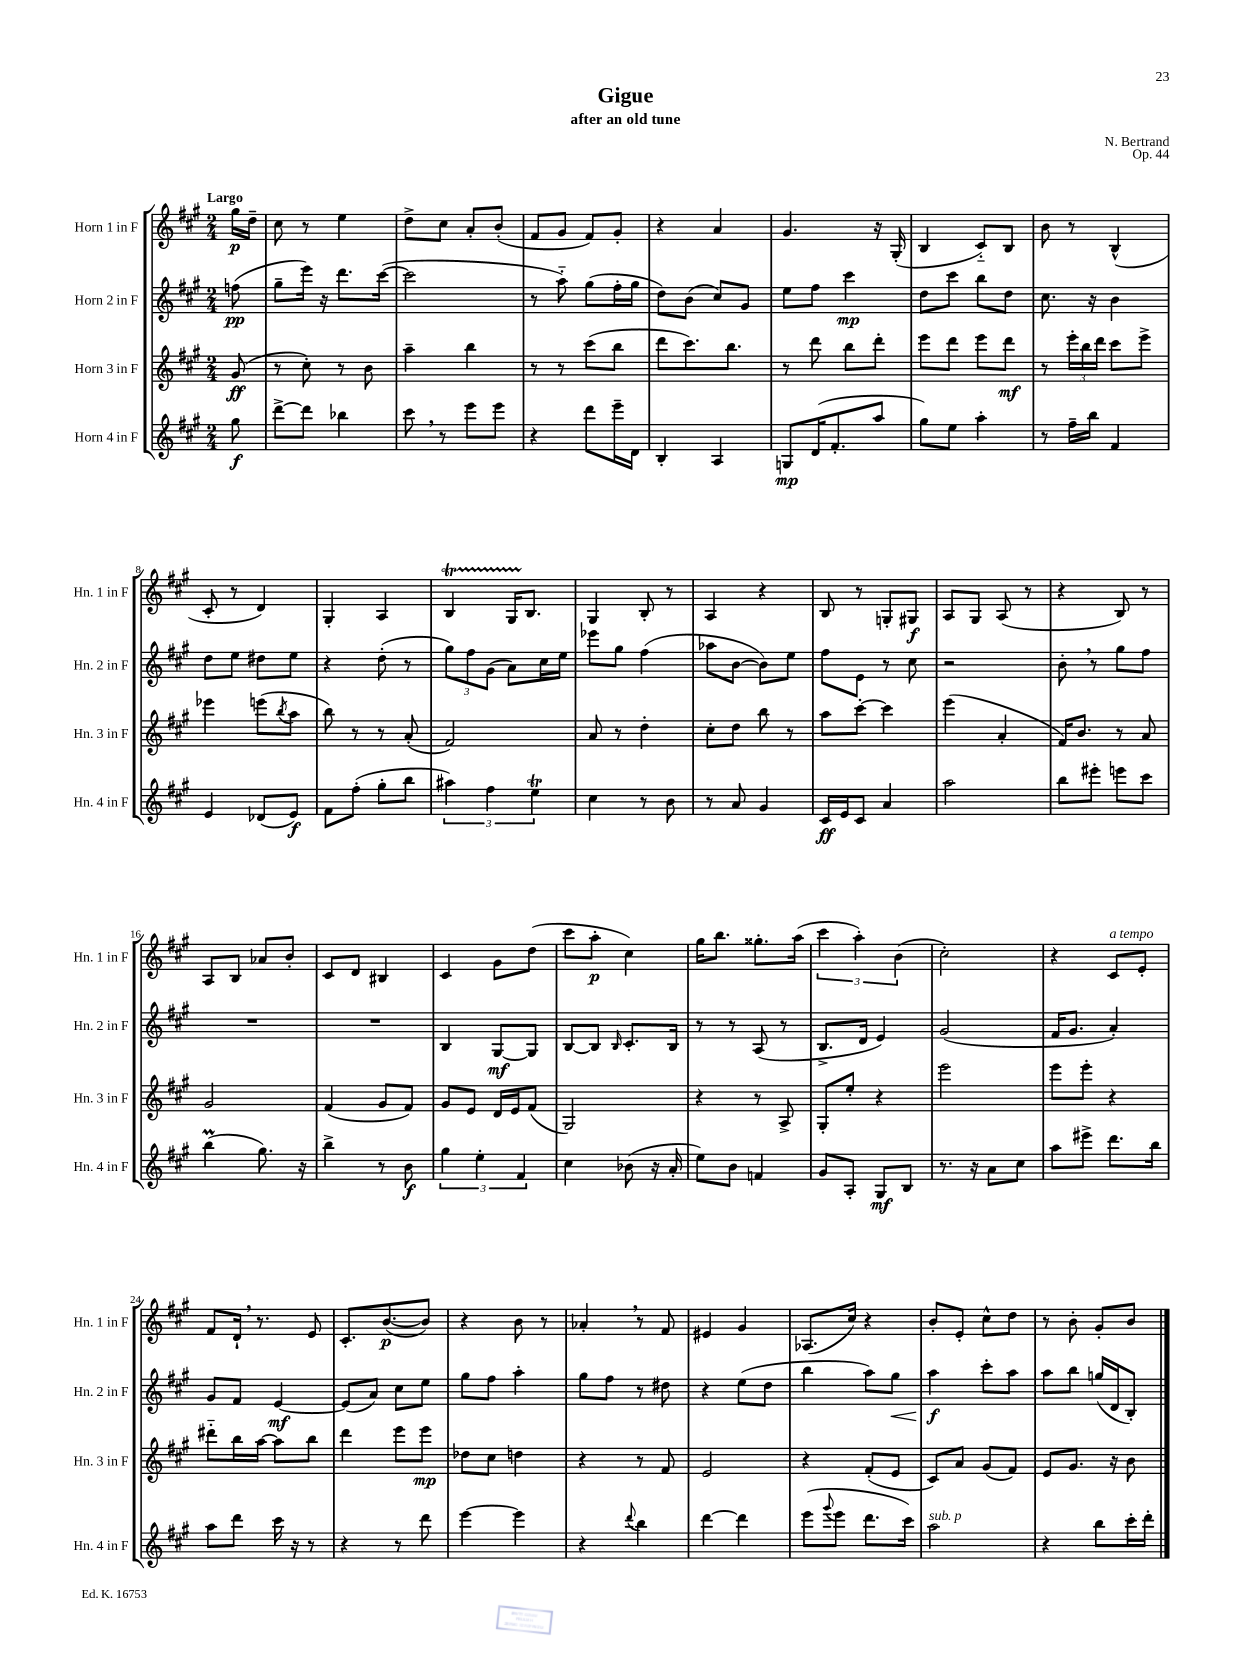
\header { title = "Gigue" composer = "N. Bertrand" subtitle = "after an old tune" opus = "Op. 44" }
<<
\new StaffGroup <<
\new Staff = "s0" \with { instrumentName = "Horn 1 in F" shortInstrumentName = "Hn. 1 in F" } {
    \clef treble \key a \major \numericTimeSignature \time 2/4 \partial 8 \tempo "Largo"
    gis''16\p d''16-- |
    cis''8 r8 e''4 |
    d''8-> cis''8 a'8-. b'8-.( |
    fis'8 gis'8 fis'8) gis'8-. |
    r4 a'4 |
    gis'4. r16 gis16-.( |
    b4 cis'8-_) b8 |
    b'8 r8 b4-^( |
    cis'8-. r8 d'4) |
    gis4-. a4 |
    b4\startTrillSpan gis16 b8.\stopTrillSpan |
    gis4 b8-. r8 |
    a4 r4 |
    b8 r8 g8-. gis8\f |
    a8 gis8 a8( r8 |
    r4 b8) r8 |
    a8 b8 aes'8 b'8-. |
    cis'8 d'8 bis4 |
    cis'4 gis'8 d''8( |
    cis'''8 a''8-.\p cis''4) |
    gis''16 b''8. gisis''8.-. a''16( |
    \tuplet 3/2 { cis'''4 a''4-.) b'4( } |
    cis''2-.) |
    r4 cis'8^\markup { \italic "a tempo" } e'8-. |
    fis'8 d'16-! \breathe r8. e'8 |
    cis'8.-. b'8.~\p( b'8) |
    r4 b'8 r8 |
    aes'4-. \breathe r8 fis'8 |
    eis'4 gis'4 |
    aes8.( cis''16) r4 |
    b'8-. e'8-. cis''8-^ d''8 |
    r8 b'8-. gis'8-. b'8 \bar "|." |
}
\new Staff = "s1" \with { instrumentName = "Horn 2 in F" shortInstrumentName = "Hn. 2 in F" } {
    \clef treble \key a \major \numericTimeSignature \time 2/4 \partial 8
    f''8\pp( |
    gis''8-- e'''16) r16 d'''8. cis'''16~( |
    cis'''2 |
    r8 a''8-_) gis''8( fis''16-. gis''16 |
    d''8) b'8( cis''8) gis'8 |
    e''8 fis''8 cis'''4\mp |
    d''8 cis'''8 b''8 d''8 |
    cis''8. r16 b'4 |
    d''8 e''8 dis''8 e''8 |
    r4 d''8-.( r8 |
    \tuplet 3/2 { gis''8) fis''8 gis'8( } a'8) cis''16 e''16 |
    ees'''8 gis''8 fis''4( |
    aes''8 b'8~ b'8) e''8 |
    fis''8 e'8 r8 cis''8 |
    r2 |
    b'8-. \breathe r8 gis''8 fis''8 |
    R2 |
    R2 |
    b4 gis8~\mf gis8 |
    b8~ b8 \grace { b16 } cis'8.-. b16 |
    r8 r8 a8( r8 |
    b8.-> d'16 e'4) |
    gis'2( |
    fis'16 gis'8. a'4-.) |
    gis'8 fis'8 e'4~\mf |
    e'8( a'8) cis''8 e''8 |
    gis''8 fis''8 a''4-. |
    gis''8 fis''8 r8 dis''8 |
    r4 e''8( d''8 |
    b''4 a''8) gis''8\< |
    a''4\f\! cis'''8-. a''8 |
    a''8 b''8 g''16( d'16 b8-.) \bar "|." |
}
\new Staff = "s2" \with { instrumentName = "Horn 3 in F" shortInstrumentName = "Hn. 3 in F" } {
    \clef treble \key a \major \numericTimeSignature \time 2/4 \partial 8
    gis'8\ff( |
    r8 cis''8-.) r8 b'8 |
    a''4-- b''4 |
    r8 r8 cis'''8( b''8 |
    d'''8 cis'''8.) b''8. |
    r8 d'''8 b''8 d'''8-. |
    e'''8 d'''8 e'''8 d'''8\mf |
    r8 \tuplet 3/2 { e'''16-. b''16 d'''16 } cis'''8 e'''8-> |
    ees'''4 e'''8( \acciaccatura { b''8 } a''8 |
    b''8) r8 r8 a'8-.( |
    fis'2) |
    a'8 r8 d''4-. |
    cis''8-. d''8 b''8 r8 |
    a''8 cis'''8~-. cis'''4 |
    e'''4( a'4-. |
    fis'16) b'8. r8 a'8 |
    gis'2 |
    fis'4( gis'8 fis'8) |
    gis'8 e'8 d'16 e'16 fis'8( |
    gis2) |
    r4 r8 a8-> |
    gis8-. e''8-. r4 |
    e'''2 |
    e'''8 e'''8-. r4 |
    dis'''8-_ b''16 a''16~ a''8 b''8 |
    d'''4 e'''8 e'''8\mp |
    des''8 cis''8 d''4 |
    r4 r8 fis'8 |
    e'2 |
    r4 fis'8-.( e'8 |
    cis'8) a'8 gis'8( fis'8) |
    e'8 gis'8. r16 b'8 \bar "|." |
}
\new Staff = "s3" \with { instrumentName = "Horn 4 in F" shortInstrumentName = "Hn. 4 in F" } {
    \clef treble \key a \major \numericTimeSignature \time 2/4 \partial 8
    gis''8\f |
    d'''8~-> d'''8 bes''4 |
    cis'''8 \breathe r8 e'''8 e'''8 |
    r4 d'''8 e'''16-- d'16 |
    b4-. a4 |
    g8\mp d'16( fis'8.-. a''8 |
    gis''8) e''8 a''4-. |
    r8 fis''16-- b''16 fis'4 |
    e'4 des'8( e'8\f) |
    fis'8 fis''8-.( gis''8-. b''8 |
    \tuplet 3/2 { ais''4) fis''4 e''4\trill } |
    cis''4 r8 b'8 |
    r8 a'8 gis'4 |
    cis'16\ff e'16 cis'8 a'4 |
    a''2 |
    b''8 eis'''8-. e'''8 cis'''8 |
    b''4\prall( gis''8.) r16 |
    b''4-> r8 b'8\f |
    \tuplet 3/2 { gis''4 e''4-. fis'4 } |
    cis''4 bes'8( r16 a'16-. |
    e''8) b'8 f'4 |
    gis'8 a8-. gis8\mf b8 |
    r8. r16 a'8 cis''8 |
    a''8 eis'''8-> d'''8. b''16 |
    a''8 d'''8 cis'''16 r16 r8 |
    r4 r8 d'''8 |
    e'''4~ e'''4 |
    r4 \appoggiatura { d'''8 } b''4 |
    d'''4~ d'''4 |
    e'''8( \appoggiatura { gis'''8 } e'''8 d'''8. cis'''16) |
    a''2^\markup { \italic "sub. p" } |
    r4 b''8 cis'''16-. d'''16-. \bar "|." |
}
>>
>>
